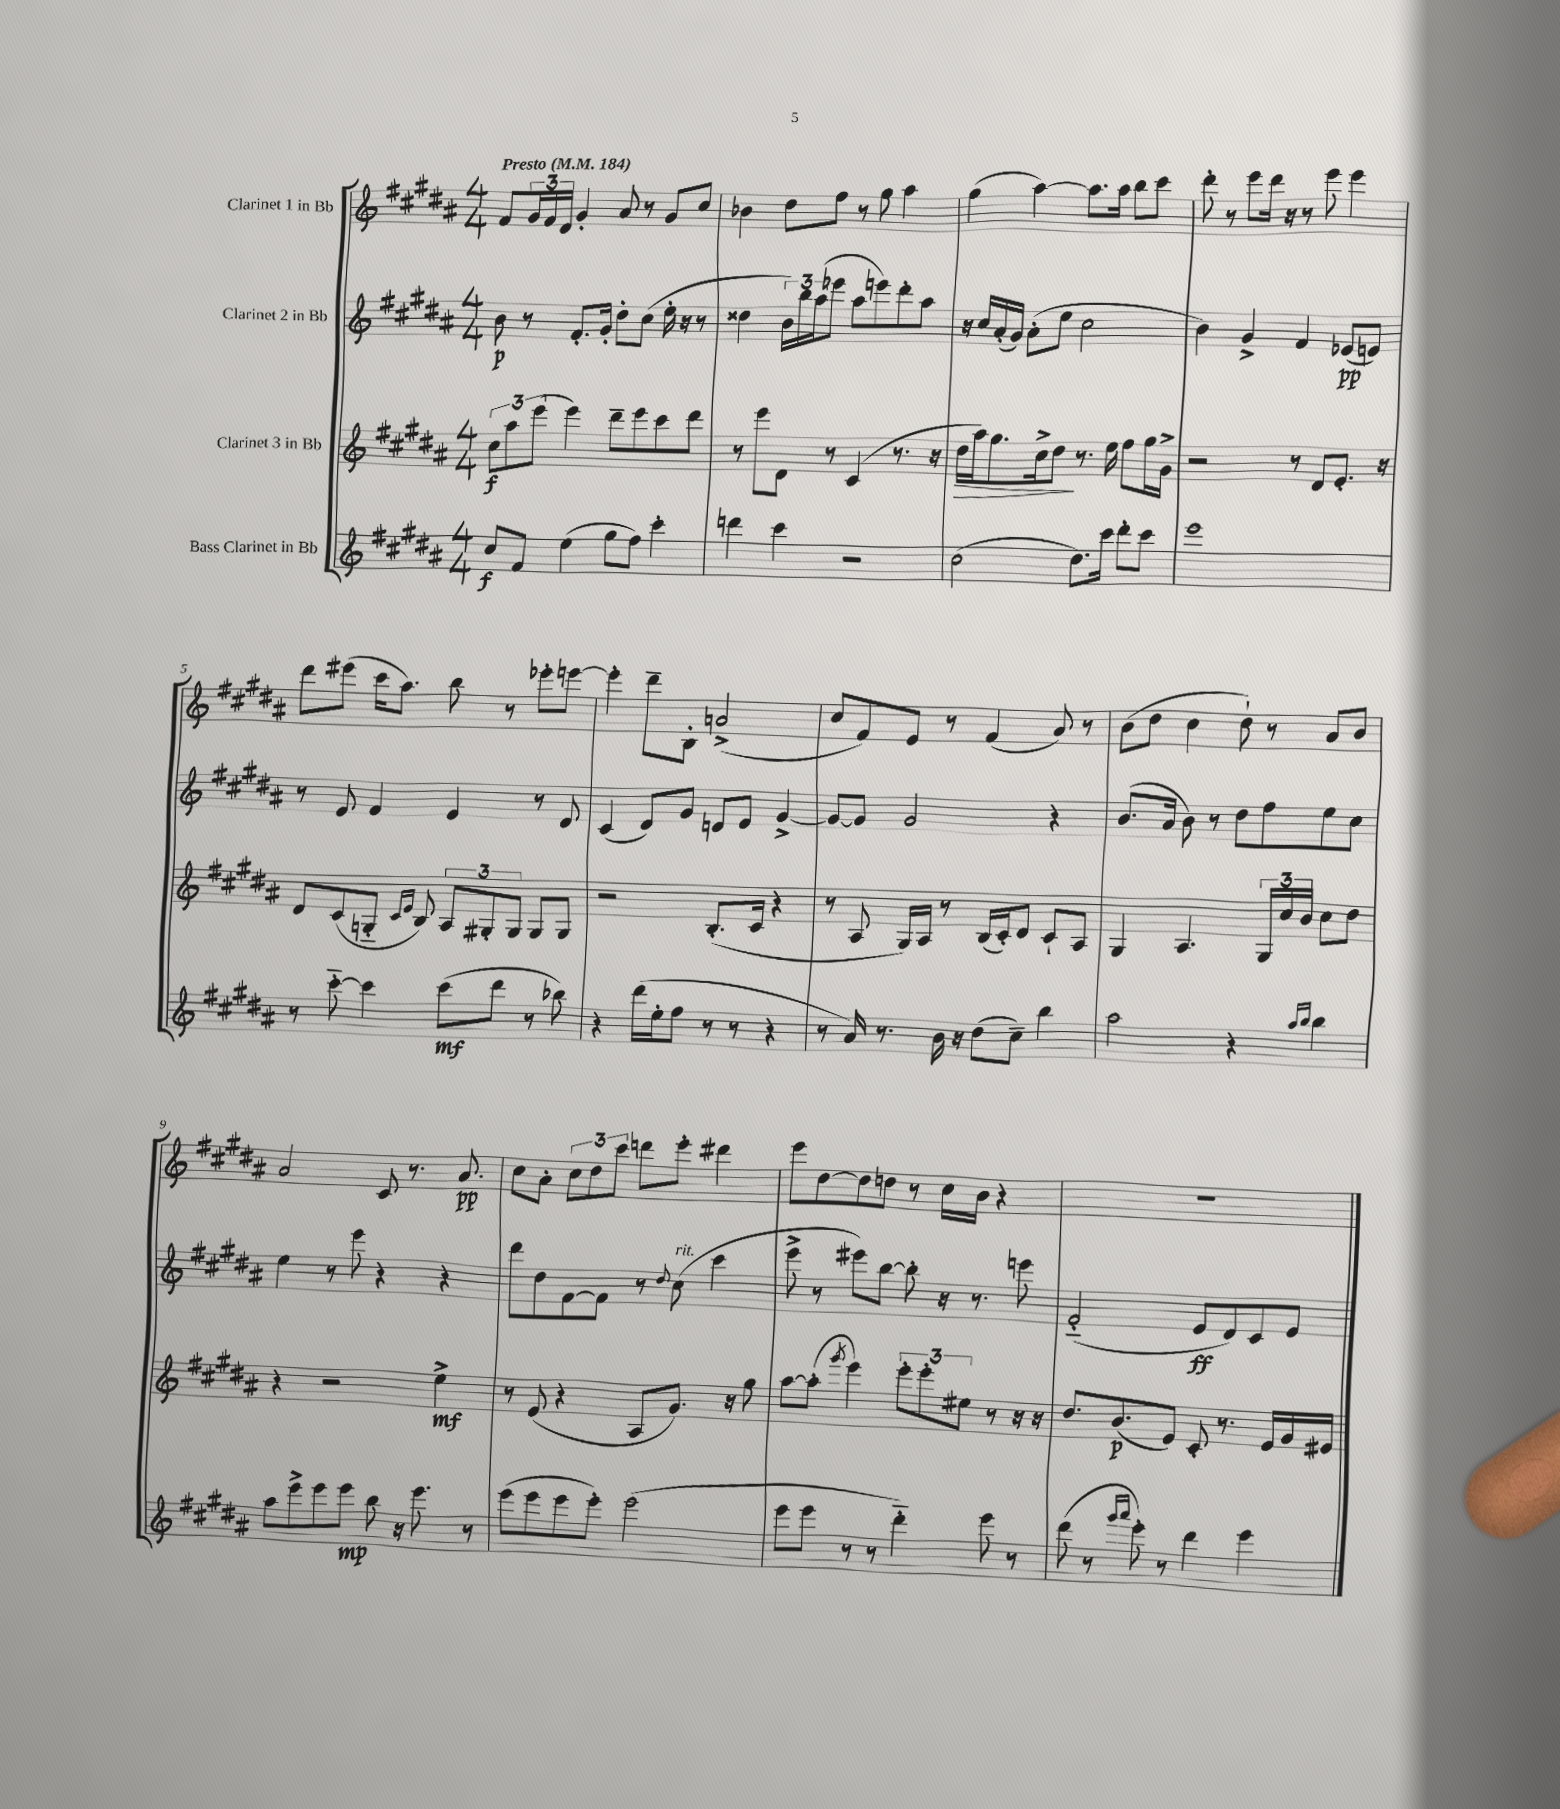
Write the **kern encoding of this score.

**kern	**dynam	**kern	**dynam	**kern	**dynam	**kern	**dynam
*part4	*part4	*part3	*part3	*part2	*part2	*part1	*part1
*staff4	*staff4	*staff3	*staff3	*staff2	*staff2	*staff1	*staff1
*I"Bass Clarinet in Bb	*	*I"Clarinet 3 in Bb	*	*I"Clarinet 2 in Bb	*	*I"Clarinet 1 in Bb	*
*clefG2	*	*clefG2	*	*clefG2	*	*clefG2	*
*k[f#c#g#d#a#]	*	*k[f#c#g#d#a#]	*	*k[f#c#g#d#a#]	*	*k[f#c#g#d#a#]	*
*M4/4	*	*M4/4	*	*M4/4	*	*M4/4	*
*MM184	*	*MM184	*	*MM184	*	*MM184	*
=1	=1	=1	=1	=1	=1	=1	=1
!	!	!	!	!	!	!LO:TX:a:B:t=Presto	!
8cc#/L	f	12cc#\L	f	8b\	p	8f#/L	.
.	.	12aa#\	.	.	.	.	.
8f#/J	.	.	.	8r	.	24g#/L	.
.	.	(12eee\J	.	.	.	24f#/	.
.	.	.	.	.	.	24d#/JJ	.
(4ee\	.	4eee\)	.	8.f#'/L	.	4g#'/	.
.	.	.	.	16g#'/Jk	.	.	.
8gg#\L	.	8ddd#~\L	.	8dd#'\L	.	8a#/	.
8ff#\J)	.	8eee\	.	(8cc#\J	.	8r	.
4ccc#'\	.	8ccc#\	.	16ee'\	.	8g#/L	.
.	.	.	.	16r	.	.	.
.	.	8ddd#\J	.	8r	.	8cc#/J	.
=2	=2	=2	=2	=2	=2	=2	=2
4dddn\	.	8r	.	4dd##X\	.	4b-X\	.
.	.	8eee\L	.	.	.	.	.
4ccc#\	.	8d#\J	.	24b\LL)	.	8dd#\L	.
.	.	.	.	24bb\	.	.	.
.	.	.	.	(24aa#\J	.	.	.
.	.	8r	.	8eee-X\J	.	8ff#\J	.
2r	.	(4c#/	.	8aa#\L	.	8r	.
.	.	.	.	8eeen\)	.	8gg#\	.
.	.	8.r	.	8ddd#'\	.	4aa#\	.
.	.	.	.	8aa#\J	.	.	.
.	.	16r	.	.	.	.	.
=3	=3	=3	=3	=3	=3	=3	=3
!	!	!	!LO:HP:b	!	!	!	!
(2cc#\	.	16dd#\LL	>	16r	.	(4gg#\	.
.	.	16aa#\J)	.	16cc#/LL	.	.	.
.	.	8.gg#\	.	(16a#'/	.	.	.
.	.	.	.	16g#/JJ)	.	.	.
.	.	.	.	(8a#'\L	.	[4aa#\)	.
.	.	16cc#^\k	.	.	.	.	.
.	.	8dd#\J	.	8ee\J	.	.	.
8.dd#\L)	.	8.r	]	2cc#\	.	8.aa#\L]	.
16ccc#\Jk	.	16ee\	.	.	.	16aa#\Jk	.
8ddd#'\L	.	8ff#\L	.	.	.	8bb\L	.
8ccc#\J	.	16gg#\L	.	.	.	8ccc#\J	.
.	.	16g#^\JJ	.	.	.	.	.
=4	=4	=4	=4	=4	=4	=4	=4
1eee	.	2r	.	4b\)	.	8ddd#'\	.
.	.	.	.	.	.	8r	.
.	.	.	.	4g#^/	.	8eee\L	.
.	.	.	.	.	.	16ddd#\Jk	.
.	.	.	.	.	.	16r	.
.	.	8r	.	4f#/	.	8r	.
.	.	8d#/L	.	.	.	8eee\	.
.	.	8.e'/J	.	(8e-X/L	pp	4eee\	.
.	.	.	.	8en/J)	.	.	.
.	.	16r	.	.	.	.	.
!!LO:LB:g=z
=5	=5	=5	=5	=5	=5	=5	=5
8r	.	8d#/L	.	8r	.	8ddd#\L	.
[8ccc#\	.	(8c#/	.	8e/	.	(8eee#X\J	.
4ccc#\]	.	8Gn/J	.	4f#/	.	16ccc#\KL	.
.	.	.	.	.	.	8.aa#\J)	.
.	.	16qqc#/LL	.	.	.	.	.
.	.	16qqe/JJ	.	.	.	.	.
.	.	8B/)	.	.	.	.	.
(8ccc#\L	mf	12A#/L	.	4e/	.	8bb\	.
.	.	12G#X'/	.	.	.	.	.
8ddd#\J	.	.	.	.	.	8r	.
.	.	12G#/J	.	.	.	.	.
8r	.	8G#/L	.	8r	.	8eee-X'\L	.
8bb-X\)	.	8G#/J	.	8d#/	.	[8eeen\J	.
=6	=6	=6	=6	=6	=6	=6	=6
4r	.	2r	.	(4c#/	.	4eee'\]	.
(16ddd#\LL	.	.	.	8d#/L)	.	8ddd#~\L	.
16ee'\J	.	.	.	.	.	.	.
8ff#\J	.	.	.	8g#/J	.	8B'\J	.
8r	.	(8.B'/L	.	8dn/L	.	(2an^/	.
8r	.	.	.	8e/J	.	.	.
.	.	16c#/Jk	.	.	.	.	.
4r	.	4r	.	[4g#^/	.	.	.
=7	=7	=7	=7	=7	=7	=7	=7
8r	.	8r	.	8g#/L_	.	8cc#/L	.
16a#/)	.	8A#/	.	8g#/J]	.	8f#/)	.
8.r	.	.	.	.	.	.	.
.	.	16G#/LL)	.	2g#/	.	8e/J	.
.	.	16A#/JJ	.	.	.	.	.
16b\	.	8r	.	.	.	8r	.
16r	.	.	.	.	.	.	.
(8dd#\L	.	(16B/LL	.	.	.	(4f#/	.
.	.	16c#'/J)	.	.	.	.	.
8cc#~\J)	.	8d#/J	.	.	.	.	.
4bb\	.	8c#`/L	.	4r	.	8a#/)	.
.	.	8A#/J	.	.	.	8r	.
=8	=8	=8	=8	=8	=8	=8	=8
2aa#\	.	4G#/	.	(8.b/L	.	(8b\L	.
.	.	.	.	.	.	8dd#\J	.
.	.	.	.	16a#/Jk	.	.	.
.	.	4.A#/	.	8b\)	.	4cc#\	.
.	.	.	.	8r	.	.	.
4r	.	.	.	8dd#\L	.	8dd#`\)	.
.	.	24G#/LL	.	8ff#\	.	8r	.
.	.	24cc#/	.	.	.	.	.
.	.	24b/JJ	.	.	.	.	.
16qqaa#/LL	.	.	.	.	.	.	.
16qqbb/JJ	.	.	.	.	.	.	.
4bb\	.	8cc#\L	.	8ee\	.	8a#/L	.
.	.	8dd#\J	.	8cc#\J	.	8b/J	.
!!LO:LB:g=z
=9	=9	=9	=9	=9	=9	=9	=9
8aa#\L	.	4r	.	4ee\	.	2a#/	.
8eee^\	.	.	.	.	.	.	.
8eee\	.	2r	.	8r	.	.	.
8eee\J	mp	.	.	8eee\	.	.	.
8bb\	.	.	.	4r	.	8c#/	.
16r	.	.	.	.	.	8.r	.
8.eee\	.	.	.	.	.	.	.
.	.	4ee^\	mf	4r	.	.	.
.	.	.	.	.	.	8.a#/	pp
8r	.	.	.	.	.	.	.
=10	=10	=10	=10	=10	=10	=10	=10
(8eee\L	.	8r	.	8ddd#\L	.	8cc#\L	.
8eee\	.	(8e/	.	8dd#\	.	8a#'\J	.
8eee\	.	4r	.	[8f#\	.	12cc#\L	.
.	.	.	.	.	.	12dd#\	.
8eee'\J)	.	.	.	8f#\J]	.	.	.
.	.	.	.	.	.	12ccc#\J	.
(2eee\	.	8A#/L	.	8r	.	8dddn\L	.
.	.	.	.	8qqdd#/	.	.	.
!	!	!	!	!LO:TX:a:i:t=rit.	!	!	!
.	.	8.g#/J)	.	(8cc#\	.	8eee'\J	.
.	.	.	.	4ccc#\	.	4ddd#X\	.
.	.	16r	.	.	.	.	.
.	.	8gg#\	.	.	.	.	.
=11	=11	=11	=11	=11	=11	=11	=11
8eee\L	.	[8aa#\L	.	8eee^\	.	8eee\L	.
8eee\J	.	(8aa#'\J]	.	8r	.	[8dd#\	.
.	.	8qggg#/	.	.	.	.	.
8r	.	4eee\)	.	8eee#X\L)	.	8dd#\]	.
8r	.	.	.	[8bb\J	.	8ddn\J	.
4ddd#\)	.	12eee'\L	.	8bb'\]	.	8r	.
.	.	12eee'\	.	.	.	.	.
.	.	.	.	16r	.	16cc#\LL	.
.	.	12ee#X\J	.	.	.	.	.
.	.	.	.	8.r	.	16b\JJ	.
8eee\	.	8r	.	.	.	4r	.
8r	.	16r	.	8eeen\	.	.	.
.	.	16r	.	.	.	.	.
=12	=12	=12	=12	=12	=12	=12	=12
(8ddd#\	.	8.dd#/L	.	(2f#/	.	1r	.
8r	.	.	.	.	.	.	.
.	.	(8.b/	p	.	.	.	.
16qqggg#/LL	.	.	.	.	.	.	.
16qqaaa#/JJ	.	.	.	.	.	.	.
8eee'\)	.	.	.	.	.	.	.
8r	.	8e/J)	.	.	.	.	.
4ddd#\	.	8c#'/	.	8e/L	ff	.	.
.	.	8.r	.	8d#/)	.	.	.
4eee\	.	.	.	8c#/	.	.	.
.	.	16e/LL	.	.	.	.	.
.	.	16g#/	.	8e/J	.	.	.
.	.	16e#X/JJ	.	.	.	.	.
==	==	==	==	==	==	==	==
*-	*-	*-	*-	*-	*-	*-	*-
